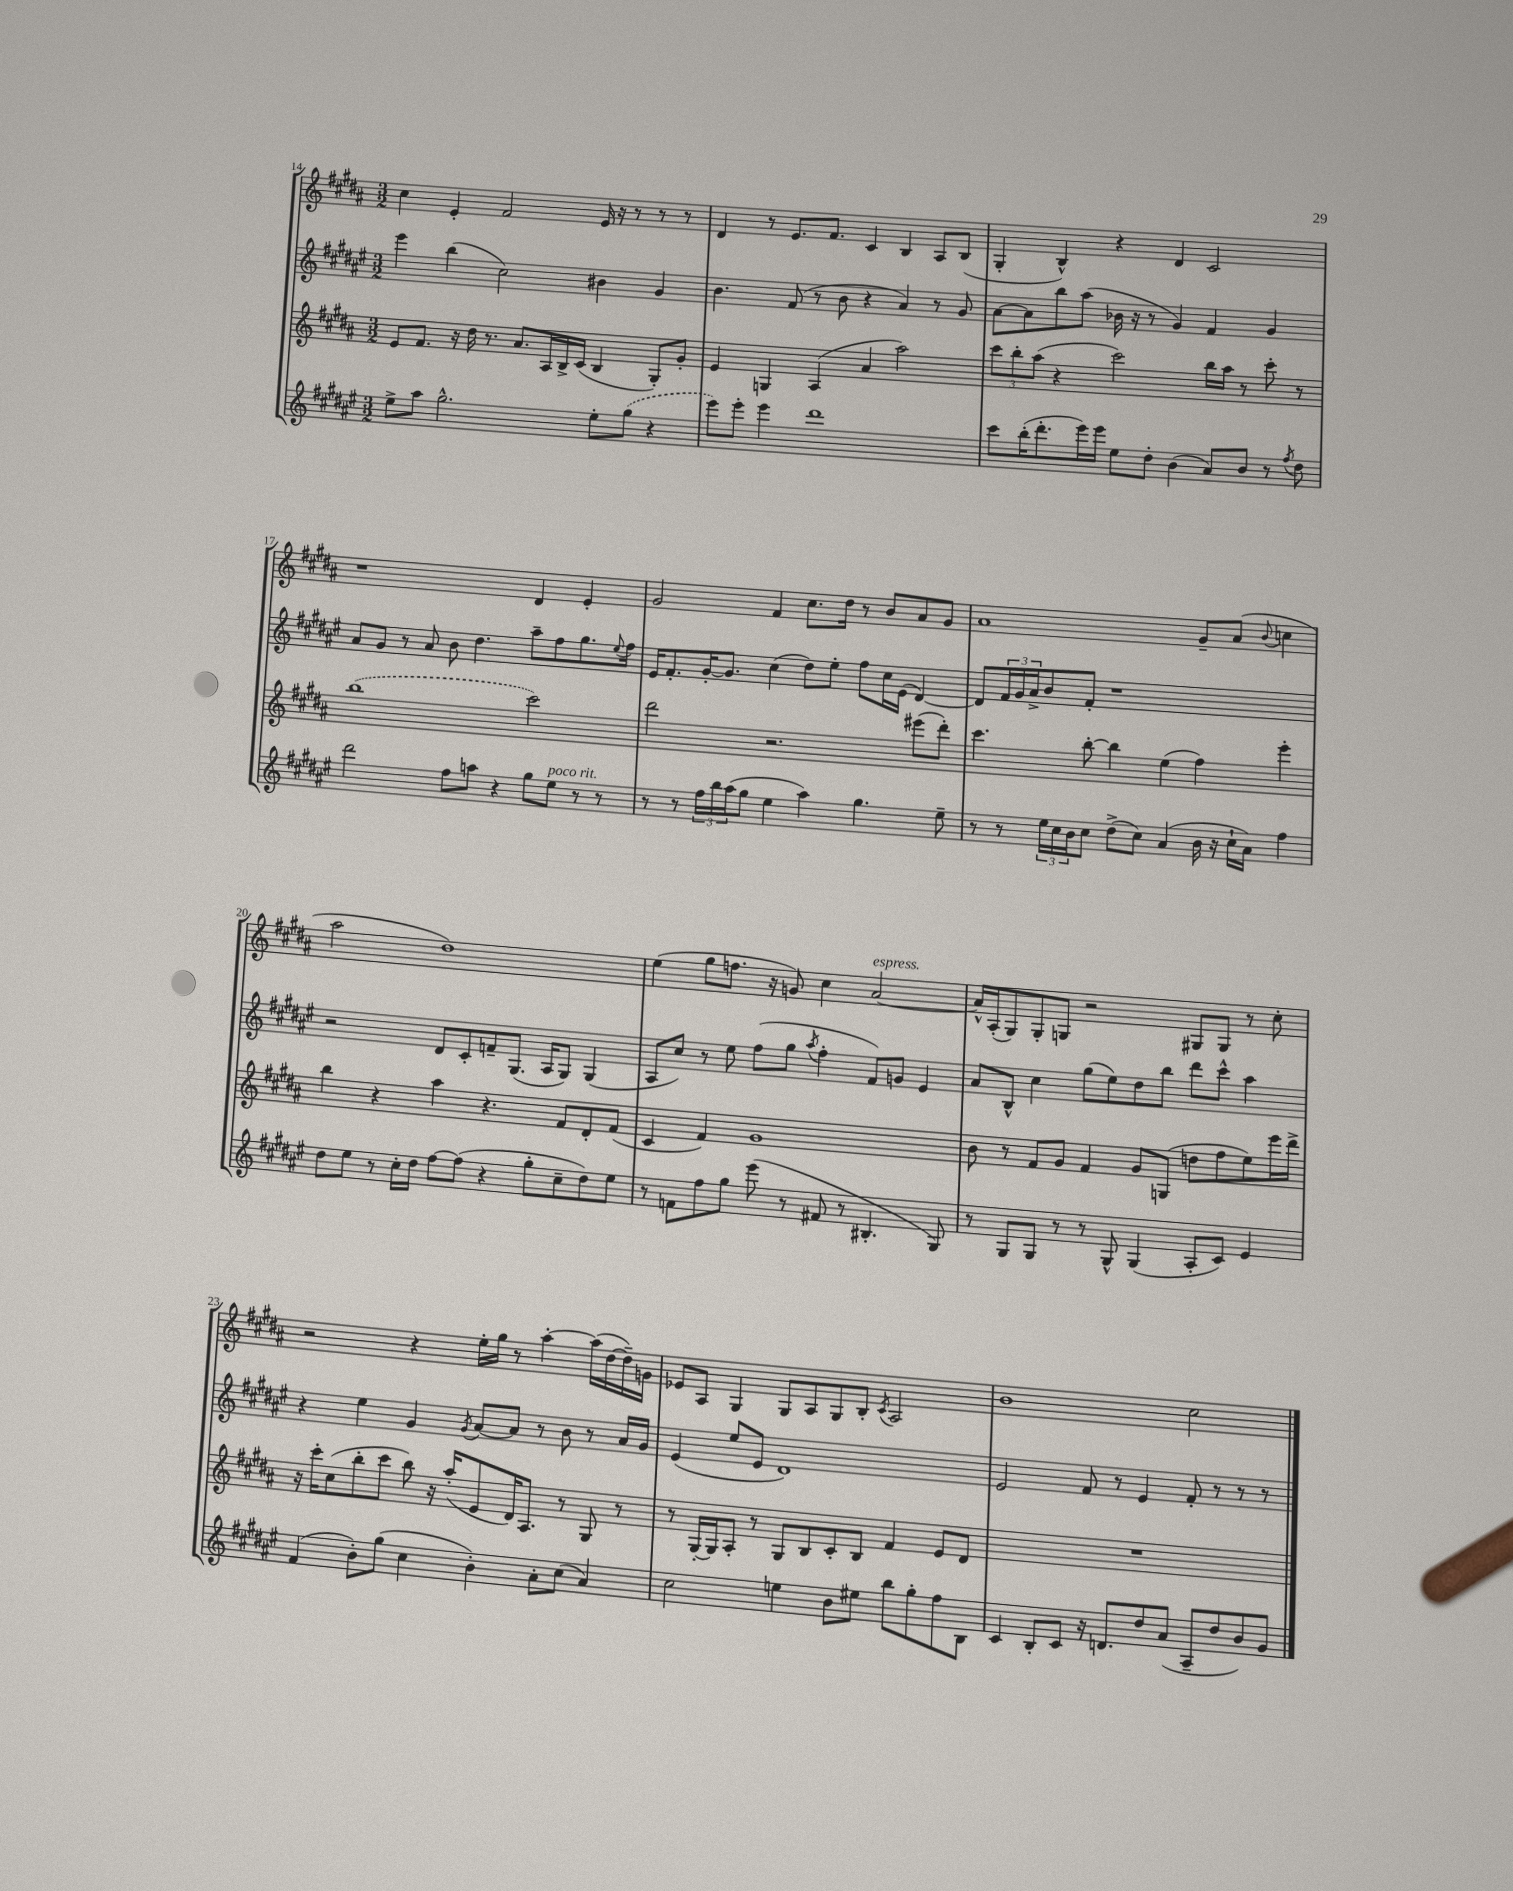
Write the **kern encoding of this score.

**kern	**kern	**kern	**kern
*staff4	*staff3	*staff2	*staff1
*clefG2	*clefG2	*clefG2	*clefG2
*k[f#c#g#d#a#e#]	*k[f#c#g#d#a#]	*k[f#c#g#d#a#e#]	*k[f#c#g#d#a#]
*M3/2	*M3/2	*M3/2	*M3/2
8ee#^	8e	4eee#	4cc#
8aa#	8.f#	.	.
2.gg#^^	.	(4bb	4e'
.	16r	.	.
.	16dd#	.	.
.	8.r	.	.
.	.	2cc#)	2f#
.	8.a#	.	.
.	16A#	.	.
.	16B^	.	.
.	(16c#	.	.
8ee#'	4B	4b#	16e
.	.	.	16r
(8gg#	.	.	8r
4r	8G#')	4g#	8r
.	8g#'	.	8r
=	=	=	=
8eee#)	4e	4.b	4d#
8eee#'	.	.	.
4eee#	4G	.	8r
.	.	(8f#	8.e
1ddd#	(4A#	8r	.
.	.	.	8.f#
.	.	8b	.
.	4a#	4r	4c#
.	2aa#)	4a#)	4B
.	.	8r	8A#
.	.	8g#	(8B
=	=	=	=
8ccc#	12ccc#	[8a#	4G#'
.	12bb'	.	.
(16bb'	.	8a#]	.
.	(12aa#	.	.
8.ddd#'	.	.	.
.	4r	8bb	4B^^)
16eee#)	.	(8aa#	.
16eee#	.	.	.
8ee#	2ccc#)	16b-	4r
.	.	16r	.
8dd#'	.	8r	.
(4b	.	4g#)	4d#
8a#)	16bb	4f#	2c#
.	16aa#	.	.
8b	8r	.	.
8r	8ccc#'	4g#	.
8qff#	.	.	.
8dd#	8r	.	.
=	=	=	=
2ddd#	(1bb	8a#	1r
.	.	8g#	.
.	.	8r	.
.	.	8a#	.
8ff#	.	8b	.
8aa	.	4.dd#	.
4r	.	.	.
8gg#	2ccc#)	8aa#~	4d#
8ee#	.	8ff#	.
8r	.	8.gg#	4e'
8r	.	.	.
.	.	8qqee#	.
.	.	16ff#	.
=	=	=	=
8r	2ddd#	16e#	2g#
.	.	8.f#'	.
8r	.	.	.
24ff#	.	[16g#'	.
24bb	.	.	.
.	.	8.g#]	.
(24aa#	.	.	.
8gg#	.	.	.
4ee#	2.r	(4cc#	4f#
4aa#)	.	8dd#)	8.cc#
.	.	8ee#'	.
.	.	.	16dd#
4.gg#	.	8ff#	8r
.	.	16cc#	8b
.	.	(16e#	.
.	(8eee#	[4d#)	8a#
8ee#~	8ddd#')	.	8g#
=	=	=	=
8r	4.ccc#	8d#]	1a#
8r	.	24f#	.
.	.	24g#	.
.	.	24a#^	.
24ee#	.	8b	.
24cc#	.	.	.
24b	.	.	.
8cc#	[8bb'	8f#'	.
(8dd#^	4bb]	1r	.
8cc#)	.	.	.
(4a#	(4ee	.	.
16b	4ff#)	.	8g#~
16r	.	.	.
16cc#`	.	.	(8a#
16a#)	.	.	.
.	.	.	8qqb
4ff#	4eee'	.	4cc
=	=	=	=
8dd#	4bb	2r	2aa#
8ee#	.	.	.
8r	4r	.	.
16cc#'	.	.	.
16dd#	.	.	.
[8ff#	4aa#	8d#	1dd#)
(8ff#]	.	8c#'	.
4r	4.r	8f~	.
.	.	(8.G#	.
8gg#'	.	.	.
.	.	16A#	.
8cc#~	8f#	8G#)	.
8dd#)	8d#'	(4G#	.
8ee#	(8f#	.	.
=	=	=	=
8r	4c#	8A#	(4ee
8f	.	8cc#)	.
8ff#	4f#)	8r	8gg#
8gg#	.	8ee#	8.ff
(8eee#	1g#	(8ff#	.
.	.	.	16r
8r	.	8gg#	8g)
.	.	8qaa#	.
8f#	.	4ff#'	4cc#
8r	.	.	.
4.B#'	.	8f#)	[2a#
.	.	8g	.
.	.	4e#	.
8G#)	.	.	.
=	=	=	=
8r	8b	8a#	16a#^^]
.	.	.	(16A#'
8G#	8r	8B^^	8G#)
8G#	8f#	4cc#	8G#'
8r	8g#	.	8G
8r	4f#	(8gg#	2r
8G#^^	.	8ee#)	.
(4G#	8g#	8dd#	.
.	(8G	8bb	.
8A#'	8dd	8ddd#	8G#
8c#)	8ff#	8ccc#^^	8G#
4e#	8ee)	4aa#	8r
.	16eee	.	8cc#'
.	16ddd#^	.	.
=	=	=	=
(4f#	16r	4r	2r
.	16ccc#'	.	.
.	(8cc#	.	.
8b')	8bb'	4ee#	.
(8gg#	8ccc#	.	.
4cc#	8bb)	4g#	4r
.	16r	.	.
.	(16aa#'	.	.
.	.	8qg#	.
4b')	8e	[8a#	16ee'
.	.	.	16gg#
.	16d#)	8a#]	8r
.	8.A#	.	.
8a#'	.	8r	[4aa#'
(8cc#	8r	8b	.
4a#)	8G#	8r	(16aa#]
.	.	.	[16dd#
.	8r	16a#	16dd#~])
.	.	16g#	16g
=	=	=	=
2cc#	8r	(4e#	8e-
.	[16G#'	.	8A#
.	16G#]	.	.
.	8A#'	8ee#	4G#
.	8r	8e#	.
4ee	8G#	1d#)	8G#
.	8B	.	8A#
8b	8c#'	.	8G#
8ee#	8B	.	8B'
.	.	.	8qc#
8bb	4f#	.	2A#
8gg#'	.	.	.
8ff#	8e	.	.
8B	8d#	.	.
=	=	=	=
4c#	1.r	2e#	1b
8B'	.	.	.
8c#	.	.	.
16r	.	8f#	.
8.d	.	.	.
.	.	8r	.
8dd#	.	4e#	.
(8a#	.	.	.
8A#~	.	8f#'	2cc#
8dd#	.	8r	.
8b)	.	8r	.
8g#	.	8r	.
==	==	==	==
*-	*-	*-	*-
